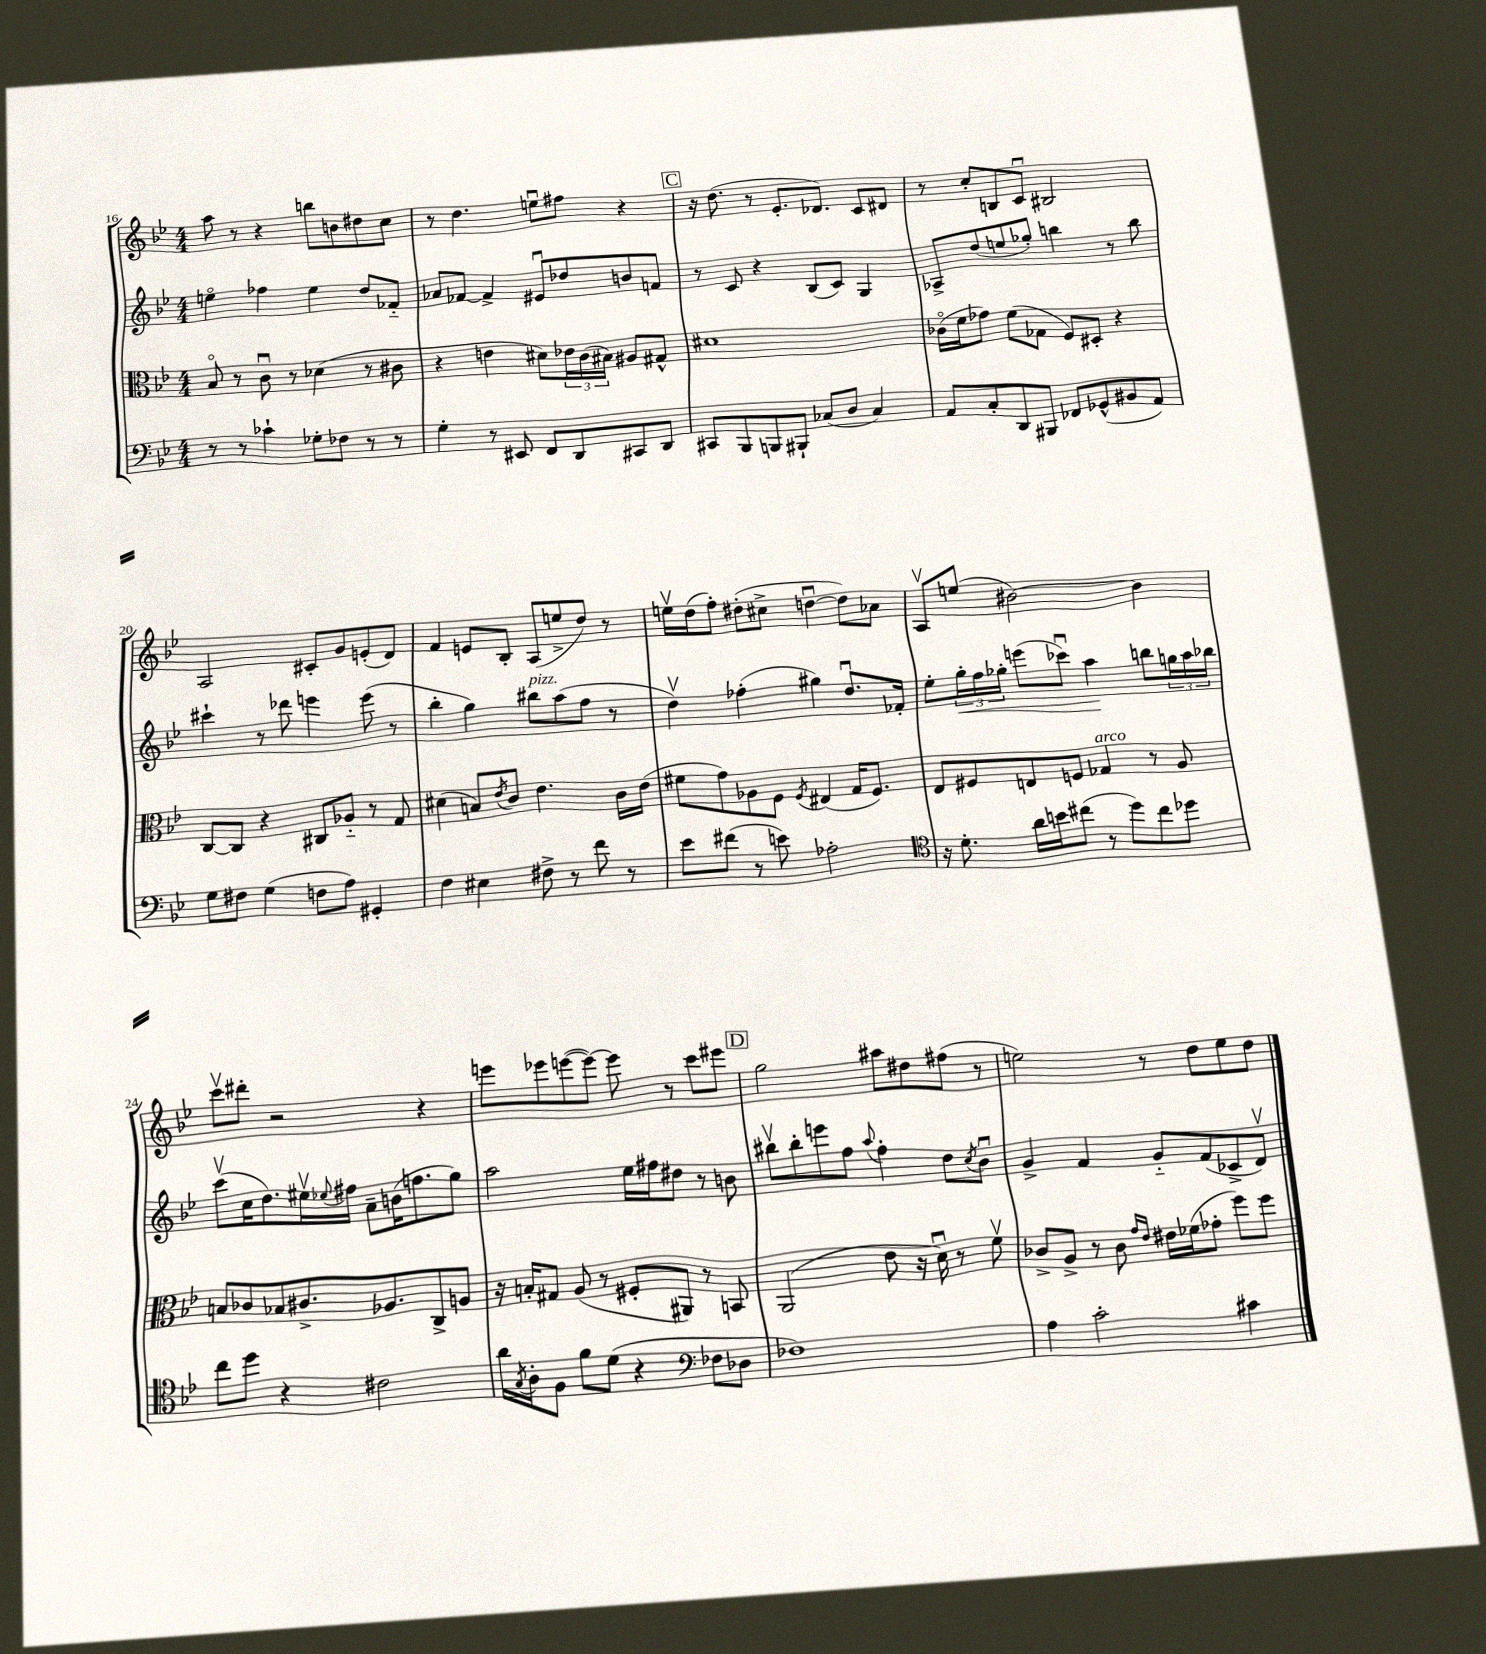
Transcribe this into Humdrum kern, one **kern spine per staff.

**kern	**kern	**kern	**dynam	**kern
*part4	*part3	*part2	*part2	*part1
*staff4	*staff3	*staff2	*staff2	*staff1
*clefF4	*clefC3	*clefG2	*	*clefG2
*k[b-e-]	*k[b-e-]	*k[b-e-]	*	*k[b-e-]
*M4/4	*M4/4	*M4/4	*	*M4/4
=16	=16	=16	=16	=16
8r	8B-/	4een\	.	8aa\
8r	8r	.	.	8r
4c-X`\	8cu\	4ff-X\	.	4r
.	8r	.	.	.
8G-X'\L	(4d-X\	4ee\	.	8bbn\L
8F-X\J	.	.	.	8bn\
8r	8r	8dd/L	.	8dd#X\
8r	8c#X\	8f-X/J	.	8cc\J
=17	=17	=17	=17	=17
4G'\	4r	8a-X/L	.	8r
.	.	[8f-X/J	.	4.dd\
8r	4en\	4f-^/]	.	.
8EE#X/	.	.	.	.
8FF/L	8d#X\L)	8e#Xu/L	.	8eenu\L
8DD/	24e-X\L	8dd-X/	.	8ff#X\J
.	(24c\	.	.	.
.	24B#X\JJ)	.	.	.
8CC#X/	8A#X/L	8bn/	.	4r
8DD/J	8G#X^^/J	8fn/J	.	.
!!LO:REH:place=s1:t=C
=18	=18	=18	=18	=18
8CC#X/L	1d#X	8r	.	16r
.	.	.	.	(8.dd\
8BBB-/	.	8c/	.	.
8BBBn/	.	4r	.	8r
8BBB#X`/J	.	.	.	8.e-'/L
(8C-X/L	.	(8B-/L	.	.
.	.	.	.	8.d-X/J)
8D/J	.	8c/J)	.	.
4C-/)	.	4G/	.	8c/L
.	.	.	.	8d#X/J
=19	=19	=19	=19	=19
8AA/L	(16c-X\LL	8A-X^/L	.	8r
.	16f\J	.	.	.
8C'/	8g-X\J)	(8dd/	.	8cc'/L
8DD/	(8f\L	8een/	.	8Bn/
8BBB#X/J	8G-X\J	8gg-X'/J)	.	8cu/J
8FF-X/L	8F/L)	4bbn\	.	2B#X/
(8GG-X^^/	8D#X'/J	.	.	.
8BB#X/	4r	8r	.	.
8AA/J)	.	8bb\	.	.
!!LO:LB:g=z
=20	=20	=20	=20	=20
8G\L	[8C/L	4ccc#X`\	.	2A/
8F#X\J	8C/J]	.	.	.
(4G\	4r	8r	.	.
.	.	8ddd-X\	.	.
8Fn\L	8C#X/L	4eeen\	.	8c#X'/L
8A\J)	8A-X/J	.	.	8g/
4GG#X'/	8r	(8eee\	.	(8en'/
.	8G/	8r	.	8d/J)
=21	=21	=21	=21	=21
4F\	(4d#X\	4bb-'\	.	4f/
4E#X\	8Bn/L)	4gg\)	.	8en/L
.	8qe-/	.	.	.
.	8c/J	.	.	8B-'/J
!	!	!LO:TX:a:i:t=pizz.	!	!
8F#X^\	4.e-\	8bb#X\L	.	(8A/L
8r	.	(8aa\	.	8een^/
8f\	.	8ff\J	.	8dd/J)
8r	16c\LL	8r	.	8r
.	(16e-\JJ	.	.	.
=22	=22	=22	=22	=22
8e-\L	8f#X\L	4ddv\)	.	16eenv\LL
.	.	.	.	(16dd\J
(8f#X\J	8g\)	.	.	8ff'\J)
8r	8A-X\	(4ff-X'\	.	(8dd#X'\L
8en\)	8F\J	.	.	8cc#X^\J
.	8qF/	.	.	.
2A-X'\	(4E#X/	4gg#X\)	.	[4ddnu\
.	16G/KL	8.ddu/L	.	8dd\L])
.	8.F/J)	.	.	.
.	.	.	.	8a-X\J
.	.	16f-X'/Jk	.	.
=23	=23	=23	=23	=23
*clefC4	*	*	*	*
16r	8E-/L	8ee-'\L	.	8Av/L
8.d'\	.	.	.	.
!	!	!	!LO:HP:b	!
.	8F#X/	24gg'\L	<	(8een/J
.	.	24ff\	.	.
.	.	24gg-X'\JJ	.	.
16a\LL	8En/	(8eeen\L	.	[2b#X\)
16bn\J	.	.	.	.
(8cc#X\J	8Fn/J	8ccc-Xu\J)	.	.
!	!LO:TX:a:i:t=arco	!	!	!
8r	4G-X/	4aa\	.	.
8dd\L)	.	.	.	.
8cc#\	8r	8bbn\L	[	4b#\]
8dd-X\J	8A/	24ggn\L	.	.
.	.	24aa\	.	.
.	.	24bb-X\JJ	.	.
!!LO:LB:g=z
=24	=24	=24	=24	=24
8cc\L	8Bn/L	(8cccv\L	.	8cccv\L
8dd\J	8c-X/	16cc\K	.	8ddd#X'\J
.	.	8.dd\)	.	.
4r	8B-X/	.	.	2r
.	8.c#X^/	16ee#Xv\L	.	.
.	.	8qqee-X/	.	.
.	.	16ff#X\JJ	.	.
2c#X\	.	8a~\L	.	.
.	8.A-X/	.	.	.
.	.	(16bn\K	.	.
.	.	8.ffn\	.	.
.	8C^/	.	.	4r
.	8An/J	8gg\J)	.	.
=25	=25	=25	=25	=25
16a\LL	16r	2aa\	.	8eeen\L
8qG/	.	.	.	.
16A'\J	16Bn'/KL	.	.	.
8F\J	8G#X/J	.	.	8eee-X\
8f\L	(8A/	.	.	([8eeen\
(8d\J	8r	.	.	8eee\J_)
4r	8F#X'/L	16ee-\LL	.	8eee\]
.	.	16ff#X\J	.	.
.	8AA#X/J)	8dd#X\J	.	8r
*clefF4	*	*	*	*
8F-X\L	8r	8r	.	8ccc\L
8D-X\J	8BBn/	8bn\	.	8eee#X\J
!!LO:REH:place=s1:t=D
=26	=26	=26	=26	=26
1F-X)	(2AA/	8bb#Xv\L	.	2gg\
.	.	8bb#'\	.	.
.	.	8eeen\	.	.
.	.	8ff\J	.	.
.	.	8qqaa/	.	.
.	8e-\	4ff'\	.	8aa#X\L
.	16r	.	.	8dd#X\
.	16du\)	.	.	.
.	8r	8dd\L	.	(8ff#X\J
.	.	8qcc/	.	.
.	8fv\	8b-u\J	.	8r
=27	=27	=27	=27	=27
4A\	8c-X^/L	4g^/	.	2een\)
.	8A^/J	.	.	.
2c'\	8r	4f/	.	.
.	8c-\	.	.	.
.	16qqg/LL	.	.	.
.	16qqe-/JJ	.	.	.
.	16e#X\LL	8g/L	.	8r
.	(16f-X\J	.	.	.
.	8g-X'\J	(8f/	.	8dd\L
4c#X\	8ff\L)	8c-X^/	.	8ee\
.	8ff\J	8dv/J)	.	8dd\J
==	==	==	==	==
*-	*-	*-	*-	*-
